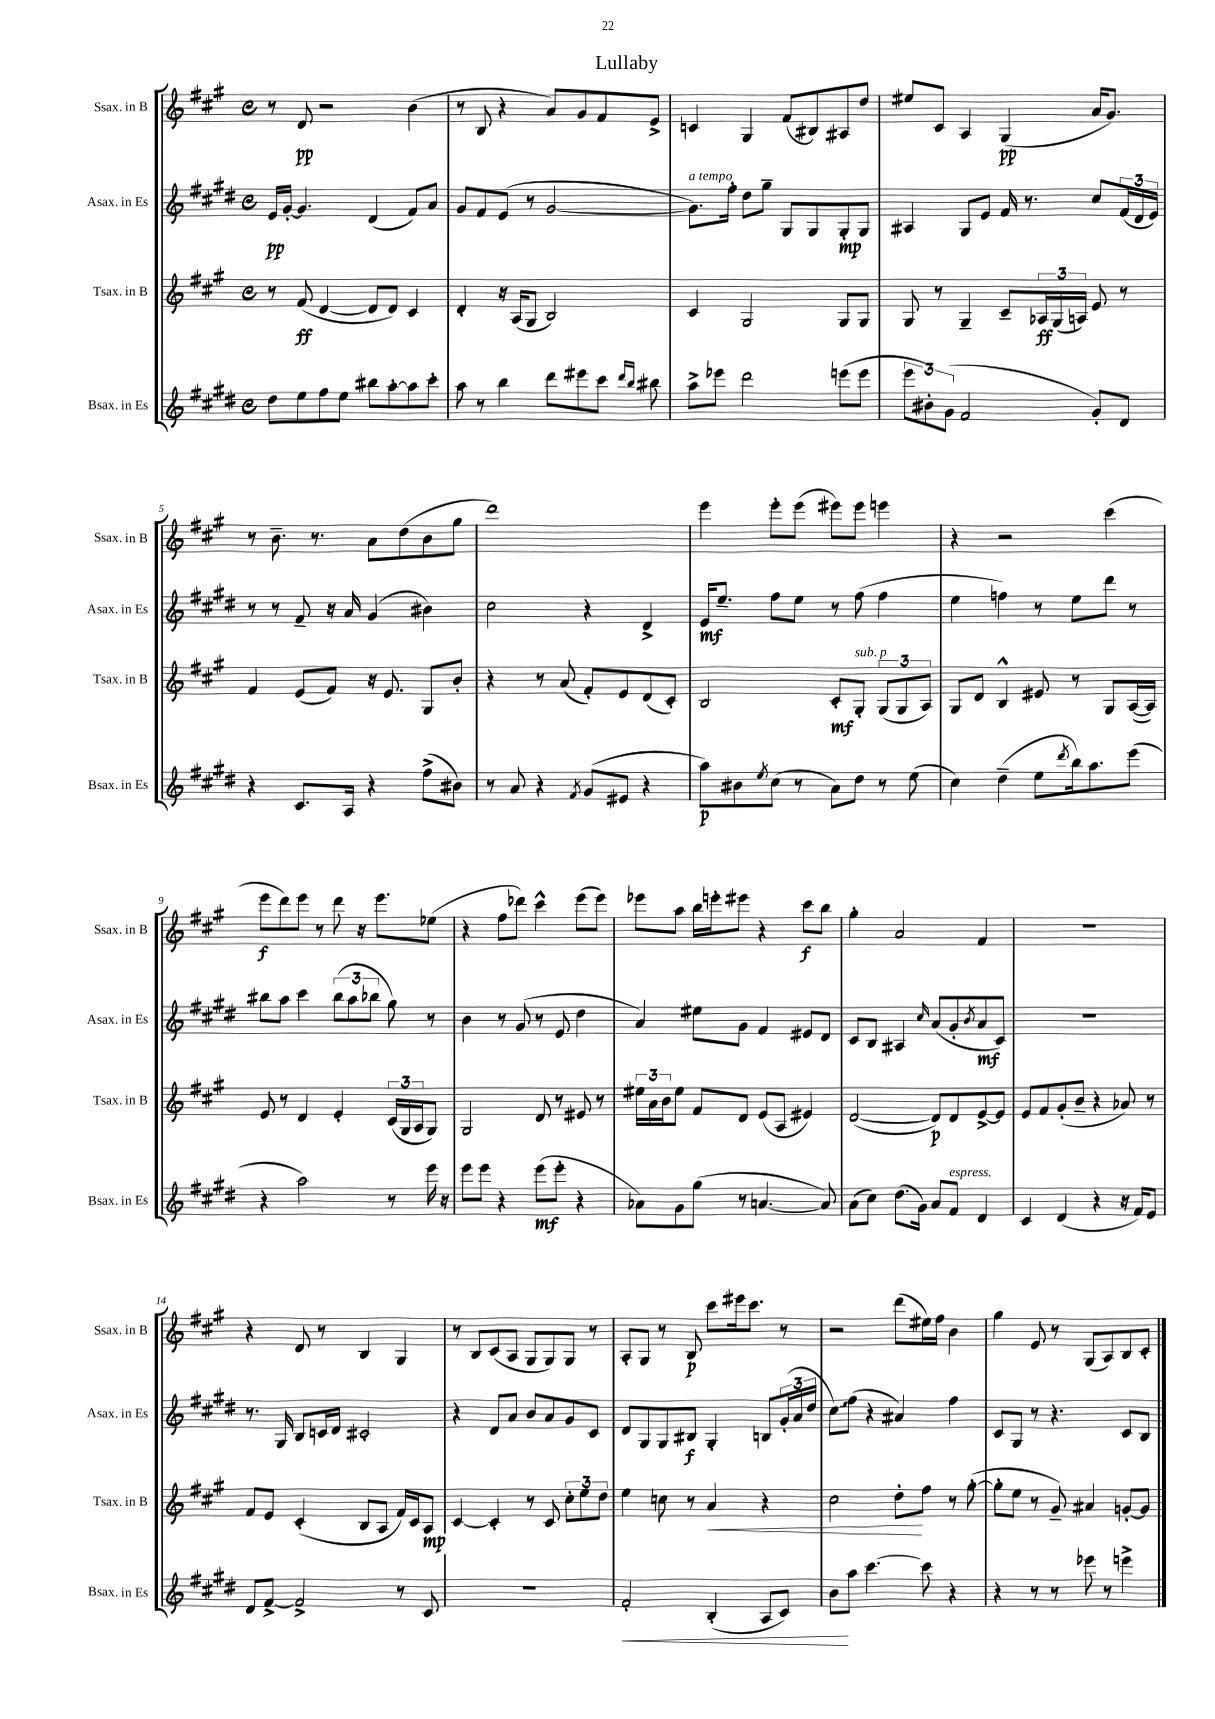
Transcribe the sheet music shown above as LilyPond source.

\header { title = "Lullaby" }
<<
\new StaffGroup <<
\new Staff = "s0" \with { instrumentName = "Ssax. in B" shortInstrumentName = "Ssax. in B" } {
    \clef treble \key a \major \defaultTimeSignature \time 4/4
    r8 d'8\pp r2 b'4( |
    r8 b8 r4 a'8) gis'8 fis'8 e'8-> |
    c'4 gis4 fis'8( bis8) ais8 d''8 |
    eis''8 cis'8 a4 gis4\pp( a'16 gis'8.) |
    r8 b'8.-- r8. a'8 d''8( b'8 gis''8 |
    d'''1) |
    e'''4 e'''8-. e'''8( eis'''8) eis'''8 e'''4 |
    r4 r2 cis'''4( |
    e'''8\f d'''8) e'''8 r8 d'''8 r16 e'''8. ees''8( |
    r4 fis''8 des'''8) cis'''4-^ e'''8( e'''8) |
    ees'''8 a''8 b''16 e'''16-. eis'''8 r4 cis'''8\f b''8 |
    gis''4-. a'2 fis'4 |
    R1 |
    r4 d'8 r8 b4 gis4 |
    r8 b8 cis'8( a8 gis8 gis8) gis8 r8 |
    a8-. gis8 r8 b8\p cis'''8 eis'''16 cis'''8. r8 |
    r2 d'''8( eis''16) fis''16 b'4 |
    gis''4 e'8 r8 gis8( a8) b8 cis'8-. \bar "|." |
}
\new Staff = "s1" \with { instrumentName = "Asax. in Es" shortInstrumentName = "Asax. in Es" } {
    \clef treble \key e \major \defaultTimeSignature \time 4/4
    e'16\pp gis'16~-. gis'4. dis'4( fis'8) a'8 |
    gis'8 fis'8 e'8( r8 gis'2~ |
    gis'8.^\markup { \italic "a tempo" }) fis''16-. dis''8 gis''8-- gis8 gis8 gis8-.\mp gis8 |
    ais4 gis8 e'8 fis'16 r8. cis''8 \tuplet 3/2 { fis'16( dis'16 e'16) } |
    r8 r8 fis'8-- r16 a'16 gis'4( bis'4) |
    cis''2 r4 dis'4-> |
    e'16\mf e''8.-- fis''8 e''8 r8 fis''8( fis''4 |
    e''4 f''4) r8 e''8 dis'''8 r8 |
    bis''8 a''8 cis'''4 \tuplet 3/2 { bis''8( a''8 bes''8 } gis''8) r8 |
    b'4 r8 gis'8( r8 e'8 dis''4 |
    a'4) eis''8 gis'8 fis'4 eis'8 dis'8 |
    cis'8 b8 ais4 \grace { cis''16 } a'8( gis'8-. \acciaccatura { b'8 } a'8\mf cis'8) |
    r1 |
    r8. gis16 b8 c'16 dis'16 cis'2-. |
    r4 dis'8 a'8 b'8 a'8 gis'8 cis'8 |
    dis'8 gis8 gis8 bis8\f gis4-. b8 \tuplet 3/2 { gis'16-.( a'16 dis''16 } |
    \once \override Glissando.style = #'zigzag cis''8\glissando) fis''8( r4 ais'4) fis''4 |
    cis'8 gis8 r8 r4. cis'8 b8 \bar "|." |
}
\new Staff = "s2" \with { instrumentName = "Tsax. in B" shortInstrumentName = "Tsax. in B" } {
    \clef treble \key a \major \defaultTimeSignature \time 4/4
    r8 fis'8\ff( d'4~ d'8 d'8) cis'4 |
    d'4-. r16 a16( gis8 b2) |
    cis'4 gis2 gis8 gis8 |
    gis8 r8 gis4-- cis'8-- \tuplet 3/2 { aes16\ff gis16( a16) } e'8 r8 |
    fis'4 e'8( fis'8) r16 e'8. gis8 b'8-. |
    r4 r8 a'8( fis'8-.) e'8 d'8( cis'8-.) |
    b2 cis'8-.\mf gis8-.^\markup { \italic "sub. p" } \tuplet 3/2 { gis8( gis8 a8) } |
    gis8 d'8 b4-^ eis'8 r8 gis8 a16~( a16) |
    e'8 r8 d'4 e'4-. \tuplet 3/2 { cis'16( gis16 a16 } gis8) |
    gis2 d'8 r8 eis'8 r8 |
    \tuplet 3/2 { eis''16 a'16 b'16 } eis''8 fis'8 d'8 e'8( a8 eis'4) |
    d'2~( d'8\p) d'8 e'8~-> e'8 |
    e'8 fis'8 gis'8-.( b'8-- r4 aes'8) r8 |
    fis'8 e'8 cis'4-.( b8 a8 fis'16) cis'16 a8\mp |
    cis'4~ cis'4-. r8 cis'8 \tuplet 3/2 { cis''8-. e''8 d''8 } |
    e''4 c''8 r8 a'4\< r4 |
    cis''2 d''8-.\! fis''8 r8 gis''8~-.( |
    gis''8-. e''8 r8 gis'8--) ais'4 g'8~-. g'8 \bar "|." |
}
\new Staff = "s3" \with { instrumentName = "Bsax. in Es" shortInstrumentName = "Bsax. in Es" } {
    \clef treble \key e \major \defaultTimeSignature \time 4/4
    dis''8 e''8 fis''8 e''8 bis''8 a''8~-. a''8 cis'''8-. |
    a''8 r8 b''4 dis'''8 eis'''8 cis'''8 \grace { dis'''16 b''16 } bis''8 |
    a''8-> ees'''8 dis'''2 e'''8( e'''8 |
    \tuplet 3/2 { e'''8 bis'8-.) gis'8( } fis'2 gis'8-.) dis'8 |
    r4 cis'8. a16 r4 fis''8->( bis'8) |
    r8 a'8 r4 \acciaccatura { fis'8 } gis'8( eis'8 r4 |
    a''8\p) bis'8 \acciaccatura { e''8 } cis''8( r8 a'8) dis''8 r8 e''8( |
    cis''4) dis''4--( e''8 \acciaccatura { dis'''8 } b''16) a''8. e'''8( |
    r4 a''2) r8 e'''16 r16 |
    e'''8 e'''8 r4 e'''8\mf( e'''8-. r4 |
    aes'8) gis'8 gis''8( r8 a'4.~ a'8) |
    a'8( cis''8) dis''8.( gis'16) a'8 fis'8^\markup { \italic "espress." } dis'4 |
    cis'4 dis'4( r4 r16 fis'16) e'8 |
    dis'8 fis'8~-> fis'2-> r8 cis'8 |
    R1 |
    fis'2-.\< b4-.( a8 cis'8) |
    b'8\! a''8 cis'''4.~ cis'''8 r4 |
    r4 r8 r8 ees'''8 r8 e'''4-> \bar "|." |
}
>>
>>
